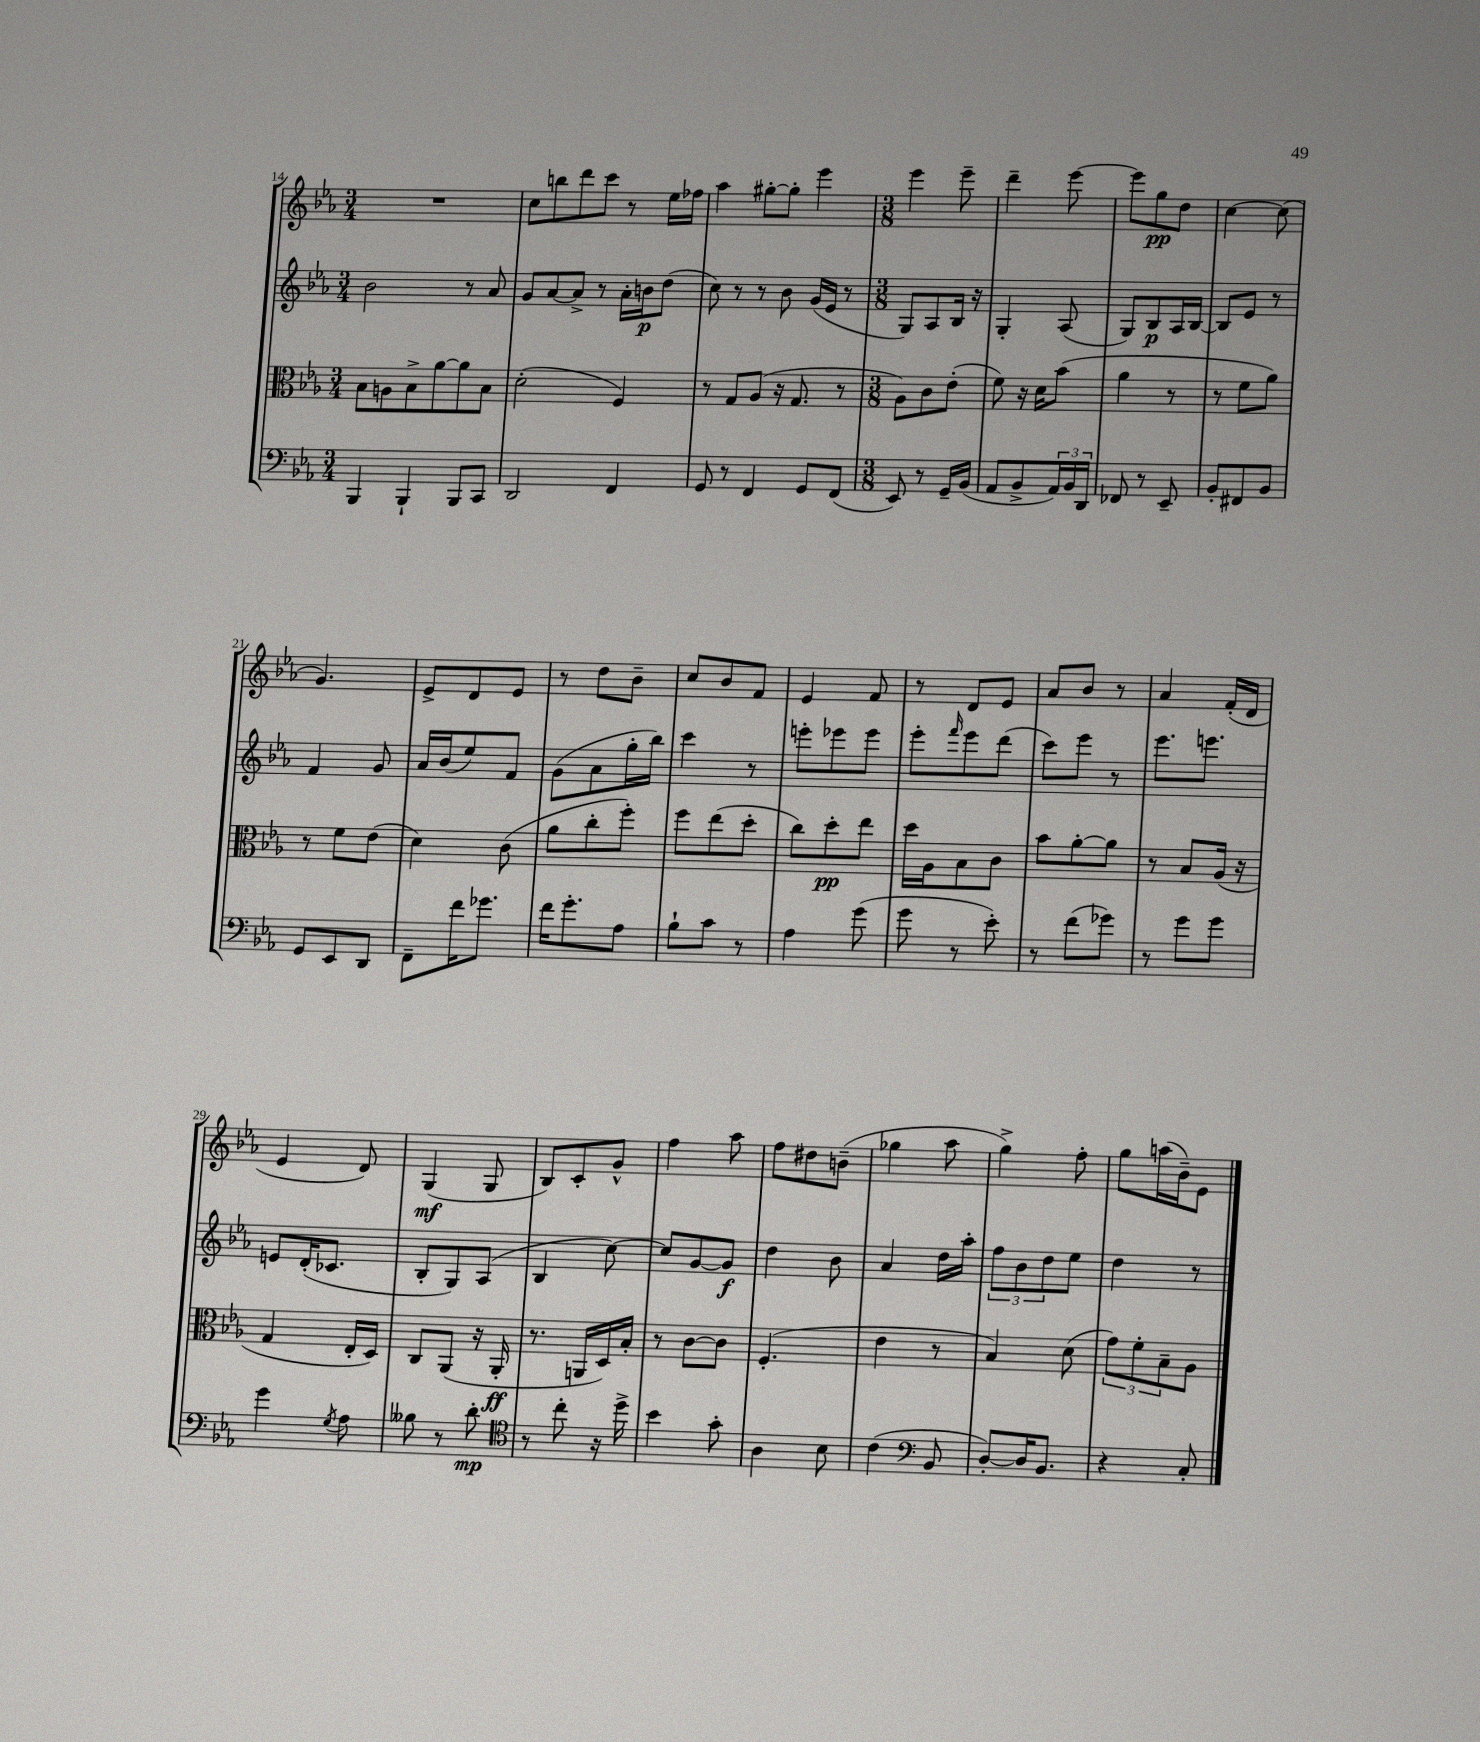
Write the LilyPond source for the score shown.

<<
\new StaffGroup <<
\new Staff = "s0" {
    \clef treble \key ees \major \numericTimeSignature \time 3/4
    R2. |
    c''8 b''8 d'''8 c'''8 r8 ees''16 fes''16 |
    aes''4 gis''8~-. gis''8-. ees'''4 |
    \numericTimeSignature \time 3/8 ees'''4 ees'''8-- |
    d'''4-- ees'''8~ |
    ees'''8 g''8\pp d''8 |
    c''4~ c''8( |
    g'4.) |
    ees'8-> d'8 ees'8 |
    r8 d''8 bes'8-- |
    c''8 bes'8 f'8 |
    ees'4 f'8 |
    r8 d'8 ees'8 |
    aes'8 bes'8 r8 |
    aes'4 f'16-.( d'16 |
    ees'4 d'8) |
    g4\mf( g8 |
    bes8) c'8-. g'8-^ |
    f''4 aes''8 |
    f''8 dis''8 b'8--( |
    ges''4 aes''8 |
    g''4->) f''8-. |
    g''8 a''16( bes'16--) ees'8 \bar "|." |
}
\new Staff = "s1" {
    \clef treble \key ees \major \numericTimeSignature \time 3/4
    bes'2 r8 aes'8 |
    g'8 aes'8~ aes'8-> r8 aes'16-. b'16\p d''8( |
    c''8) r8 r8 bes'8 g'16( ees'16 r8 |
    \numericTimeSignature \time 3/8 g8) aes8 bes16 r16 |
    g4-. aes8( |
    g8) bes8\p aes16 bes16~ |
    bes8 ees'8 r8 |
    f'4 g'8 |
    aes'16 bes'16( ees''8) f'8 |
    g'8( aes'8 g''16-. bes''16) |
    c'''4 r8 |
    e'''8-. ees'''8 ees'''8 |
    ees'''8-. \grace { f'''16 } ees'''8 d'''8( |
    c'''8) ees'''8 r8 |
    ees'''8. e'''8. |
    e'8 d'16-.( ces'8. |
    bes8-. g8) aes8( |
    bes4 c''8~) |
    c''8 g'8~ g'8\f |
    d''4 bes'8 |
    aes'4 d''16 aes''16-. |
    \tuplet 3/2 { f''8 bes'8 d''8 } ees''8 |
    d''4 r8 \bar "|." |
}
\new Staff = "s2" {
    \clef alto \key ees \major \numericTimeSignature \time 3/4
    bes8 a8 bes8-> aes'8~ aes'8 bes8 |
    d'2-.( f4) |
    r8 g8 aes8( r16 g8. r8 |
    \numericTimeSignature \time 3/8 aes8) c'8 ees'8-.( |
    f'8) r16 d'16 bes'8( |
    aes'4 r8 |
    r8 f'8 aes'8) |
    r8 f'8 ees'8( |
    d'4) c'8( |
    aes'8 c''8-. f''8-.) |
    f''8 ees''8( d''8-. |
    c''8) d''8-.\pp ees''8 |
    d''16 aes16 bes8 c'8 |
    bes'8 aes'8~-. aes'8 |
    r8 bes8 aes16( r16 |
    g4 ees16-. d16) |
    c8 aes,8( r16 aes,16-.\ff |
    r8. a,16 d16) bes16-. |
    r8 c'8~ c'8 |
    f4.-.( |
    ees'4 r8 |
    bes4) d'8( |
    \tuplet 3/2 { g'8) f'8-. bes8-- } aes8 \bar "|." |
}
\new Staff = "s3" {
    \clef bass \key ees \major \numericTimeSignature \time 3/4
    bes,,4 bes,,4-! bes,,8 c,8 |
    d,2 f,4 |
    g,8 r8 f,4 g,8 f,8( |
    \numericTimeSignature \time 3/8 ees,8) r8 g,16-- bes,16( |
    aes,8 bes,8-> \tuplet 3/2 { aes,16) bes,16 d,16 } |
    fes,8 r8 ees,8-- |
    bes,8-. fis,8 bes,8 |
    g,8 ees,8 d,8 |
    f,8-- f'16 ges'8. |
    f'16 g'8.-. aes8 |
    bes8-! c'8 r8 |
    aes4 g'8( |
    g'8 r8 ees'8-.) |
    r8 f'8( ges'8) |
    r8 g'8 g'8 |
    g'4 \acciaccatura { g8 } aes8 |
    beses8 r8 d'8-.\mp |
    \clef tenor r8 c''8-. r16 d''16-> |
    bes'4 g'8-. |
    aes4 bes8 |
    c'4( \clef bass bes,8 |
    d8~-.) d16 bes,8. |
    r4 c8-. \bar "|." |
}
>>
>>
\layout { \context { \Score currentBarNumber = #14 } }
